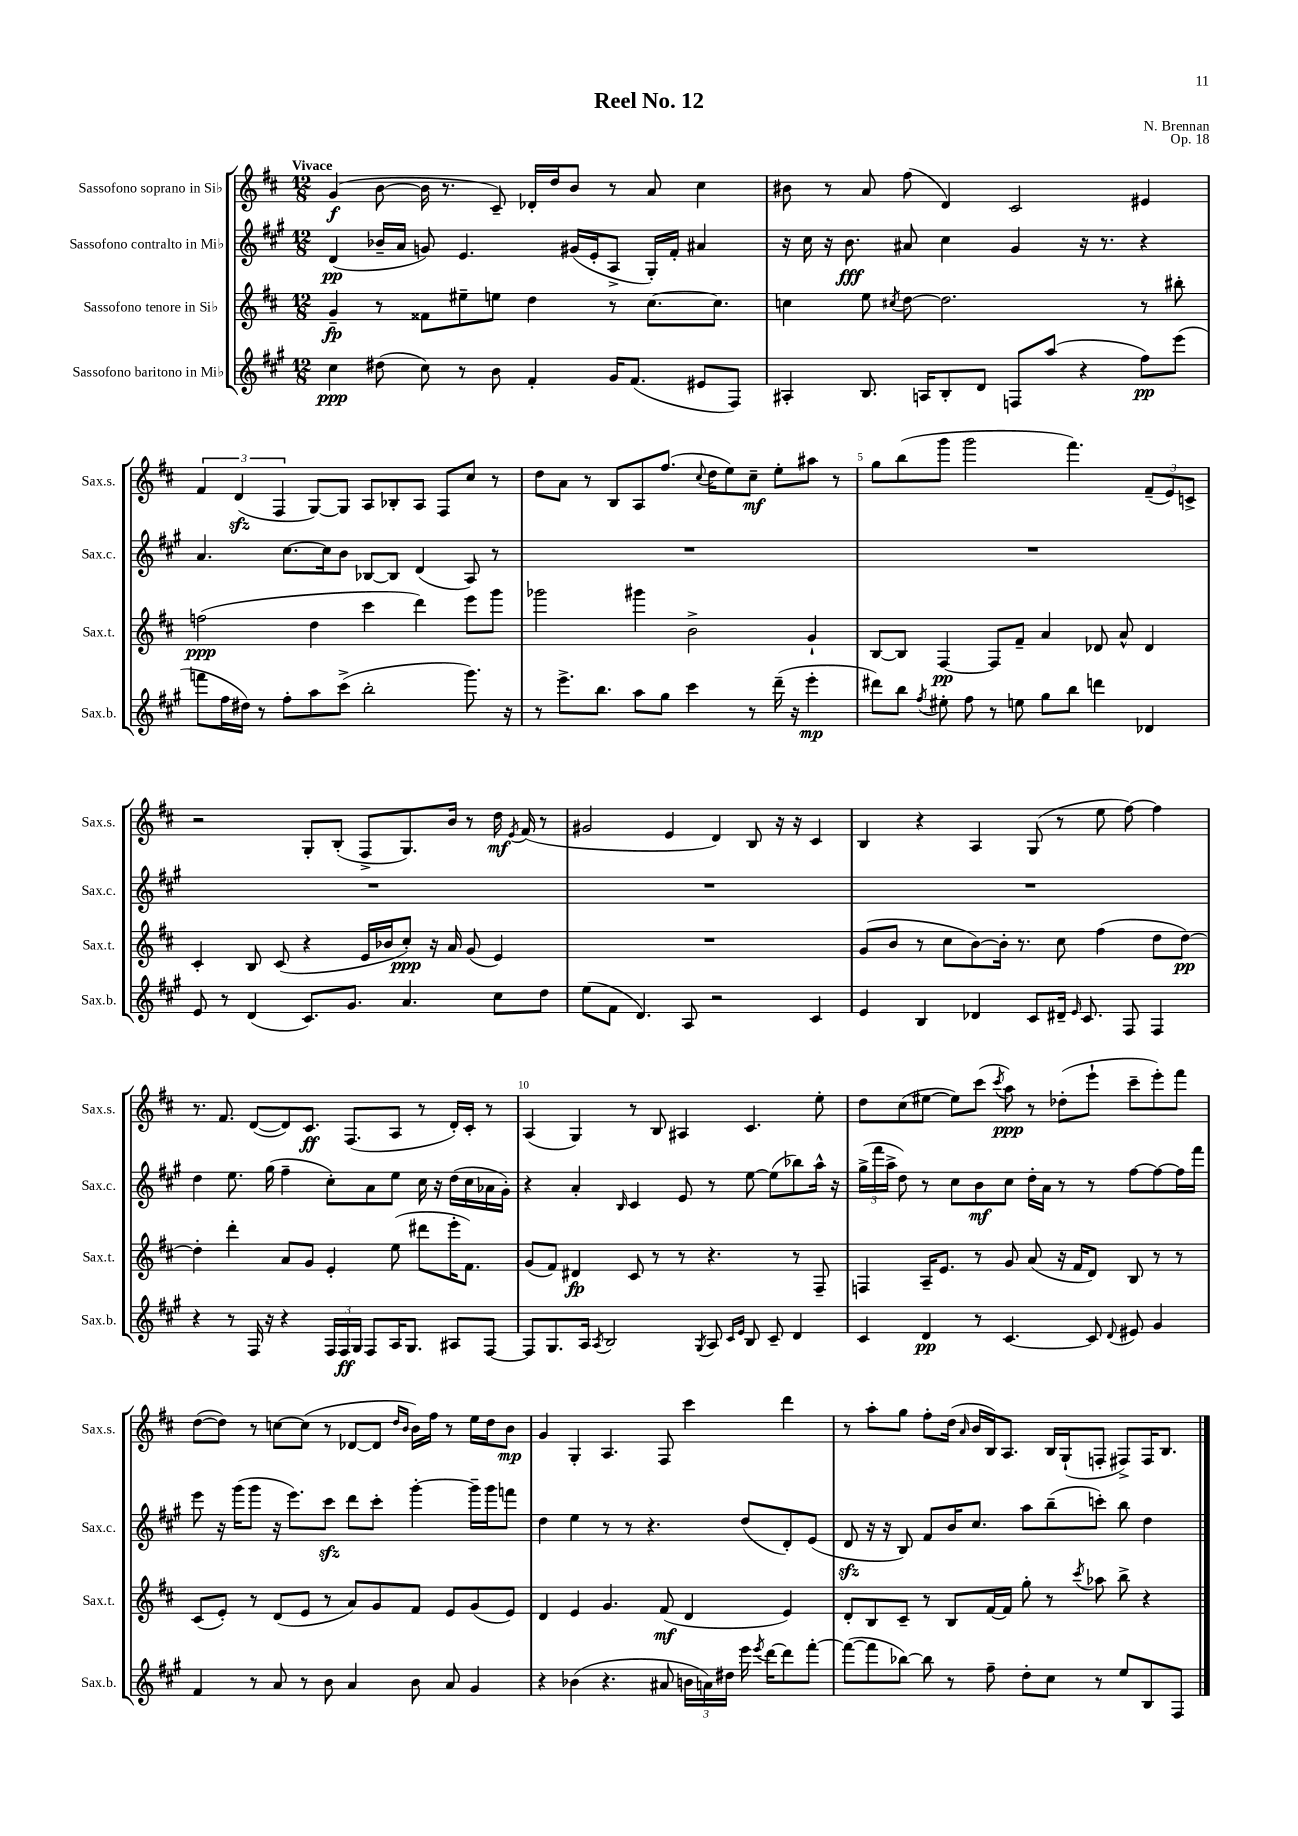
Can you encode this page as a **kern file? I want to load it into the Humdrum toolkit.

**kern	**kern	**kern	**kern
*staff4	*staff3	*staff2	*staff1
*clefG2	*clefG2	*clefG2	*clefG2
*k[f#c#g#]	*k[f#c#]	*k[f#c#g#]	*k[f#c#]
*M12/8	*M12/8	*M12/8	*M12/8
4cc#	4g~	(4d	(4g
(8dd#	8r	16b-~	[8b
.	.	16a	.
8cc#)	8f##	8g)	16b]
.	.	.	8.r
8r	8ee#~	4.e	.
8b	8ee	.	8c#~)
4f#'	4dd	.	16d-'
.	.	.	16dd
.	.	(16g#	8b
.	.	16e'	.
16g#	8r	8A^	8r
(8.f#	.	.	.
.	[8.cc#	16G#')	8a
.	.	16f#'	.
8e#	.	4a#	4cc#
.	8.cc#]	.	.
8F#)	.	.	.
=	=	=	=
4A#'	4cc	16r	8b#
.	.	16cc#	.
.	.	16r	8r
.	.	8.b	.
8.B	8ee	.	8a
.	8qcc#	.	.
.	[8dd	8a#	(8ff#
16A	.	.	.
8B'	2.dd]	4cc#	4d)
8d	.	.	.
8F	.	4g#	2c#
(8aa	.	.	.
4r	.	16r	.
.	.	8.r	.
8ff#)	8r	4r	4e#
(8eee	8bb#'	.	.
=	=	=	=
8fff	(2ff	4.a	6f#
16ff#	.	.	.
.	.	.	(6d
16dd#)	.	.	.
8r	.	.	.
.	.	.	6F#
8ff#'	.	[8.cc#	.
8aa	4dd	.	[8G)
.	.	16cc#]	.
(8ccc#^	.	8b	8G]
2bb'	4ccc#	[8B-	8A
.	.	8B-]	8B-'
.	4ddd)	(4d	8A
.	.	.	8F#
8.ggg#)	8eee	8A)	8cc#
.	8ggg	8r	8r
16r	.	.	.
=	=	=	=
8r	2ggg-	1.r	8dd
8.eee^	.	.	8a
.	.	.	8r
8.bb	.	.	.
.	.	.	8B
8aa	4ggg#	.	8A
8gg#	.	.	(8.ff#
4ccc#	2b^	.	.
.	.	.	8qqcc#
.	.	.	16dd
.	.	.	8ee)
8r	.	.	8cc#~
(16ddd~	.	.	8ee'
16r	.	.	.
4eee'	4g`	.	8aa#
.	.	.	8r
=	=	=	=
8ddd#)	[8B	1.r	8gg
8bb	8B]	.	(8bb
8qff#	.	.	.
8ee#'	[4F#	.	8ggg
8ff#	.	.	2ggg
8r	8F#]	.	.
8ee	8f#~	.	.
8gg#	4a	.	.
8bb	.	.	4.fff#)
4ddd	8d-	.	.
.	8a^^	.	.
4d-	4d-	.	(12f#~
.	.	.	12e)
.	.	.	12c^
=	=	=	=
8e	4c#'	1.r	2r
8r	.	.	.
(4d	8B	.	.
.	(8c#	.	.
8.c#)	4r	.	8G'
.	.	.	(8B'
8.g#	.	.	.
.	16e	.	8F#^
.	16b-	.	.
4.a	8cc#')	.	8.G)
.	16r	.	.
.	16a	.	16b
.	(8g	.	8r
8cc#	4e)	.	16dd
.	.	.	8qe
.	.	.	(16f#
8dd	.	.	8r
=	=	=	=
(8ee	1.r	1.r	2g#
8f#	.	.	.
4.d)	.	.	.
.	.	.	4e
8A	.	.	.
2r	.	.	4d)
.	.	.	8B
.	.	.	16r
.	.	.	16r
4c#	.	.	4c#
=	=	=	=
4e	(8g	1.r	4B
.	8b	.	.
4B	8r	.	4r
.	8cc#	.	.
4d-	[8b)	.	4A
.	16b']	.	.
.	8.r	.	.
8c#	.	.	(8G
16d#~	8cc#	.	8r
16qqe	.	.	.
8.c#	.	.	.
.	(4ff#	.	8ee
8F#	.	.	[8ff#)
4F#	8dd	.	4ff#]
.	[8dd)	.	.
=	=	=	=
4r	4dd']	4dd	8.r
.	.	.	8.f#
8r	4ddd'	8.ee	.
16F#	.	.	([8d
16r	.	(16gg#	.
4r	8a	4ff#~	8d])
.	8g	.	8.c#
24F#	4e'	8cc#')	.
24F#	.	.	.
.	.	.	(8.F#
24G#	.	.	.
8F#	.	8a	.
16A	(8ee	8ee	8A
8.G#	.	.	.
.	8ddd#	16cc#	8r
.	.	16r	.
8A#	16eee'	(16dd	16d')
.	8.f#)	16cc#	16c#'
[8F#	.	16a-	8r
.	.	16g#')	.
=	=	=	=
8F#]	(8g	4r	(4A
8.G#	8f#)	.	.
.	4d#	4a'	4G)
16A	.	.	.
8qA	.	.	.
2B	.	.	.
.	.	16qqB	.
.	8c#	4c#	8r
.	8r	.	8B
.	8r	8e	4A#
8qG#	.	.	.
8A	4.r	8r	.
16qqc#	.	.	.
16qqe	.	.	.
8B	.	[8ee	4.c#
8c#~	.	(8ee]	.
4d	8r	8bb-)	.
.	8F#~	16aa^^	8ee'
.	.	16r	.
=	=	=	=
4c#	4F	(24gg#^	8dd
.	.	24fff#	.
.	.	24aa^	.
.	.	8dd)	(8cc#
4d	16A~	8r	[8ee#
.	8.e	.	.
.	.	8cc#	8ee#])
8r	8r	8b	(8ccc#
.	.	.	8qccc#
[4.c#	8g	8cc#	8aa)
.	(8a	16dd'	8r
.	.	16a	.
.	16r	8r	(8dd-'
.	16f#	.	.
8c#]	8d)	8r	8eee`
8qqd	.	.	.
8e#	8B	[8ff#	8ccc#~
4g#	8r	8ff#_	8eee')
.	8r	16ff#]	8fff#
.	.	16fff#	.
=	=	=	=
4f#	(8c#	8eee	([8dd
.	8e')	16r	8dd])
.	.	(16ggg#	.
8r	8r	8ggg#	8r
8a	(8d	16r	[8cc
.	.	8.eee)	.
8r	8e	.	(8cc]
8b	8r	8ccc#	8r
4a	8a)	8ddd	[8d-
.	8g	8ccc#'	8d-]
.	.	.	16qqdd
.	.	.	16qqb
8b	8f#	[4ggg#'	16b)
.	.	.	16ff#
8a	8e	.	8r
4g#	(8g	16ggg#~]	16ee
.	.	16ggg#	16dd
.	8e)	8fff	8b
=	=	=	=
4r	4d	4dd	4g
(4b-	4e	4ee	4G'
4.r	4.g	8r	4.A
.	.	8r	.
.	.	4.r	.
8a#	(8f#	.	8F#
24b	4d	.	4ccc#
24a)	.	.	.
24dd#	.	.	.
16eee	.	(8dd	.
8qeee	.	.	.
[16ddd	.	.	.
8ddd]	4e)	8d')	4ddd
[8fff#'	.	(8e	.
=	=	=	=
(8fff#_	8d'	8d	8r
8fff#]	8B	16r	8aa'
.	.	16r	.
[8bb-)	8c#~	8B)	8gg
8bb-]	8r	8f#	8ff#'
8r	8B	16b	(16dd
.	.	.	16qqa
.	.	8.cc#	16b
8ff#~	[16f#	.	16B)
.	16f#]	.	8.A
8dd'	8gg'	8aa	.
8cc#	8r	(8bb~	16B
.	.	.	(16G`
.	8qccc#	.	.
8r	8aa-	8ccc')	8F'
8ee	8bb^	8bb	8F#^)
8B	4r	4dd	16F#
.	.	.	8.B
8F#	.	.	.
==	==	==	==
*-	*-	*-	*-
